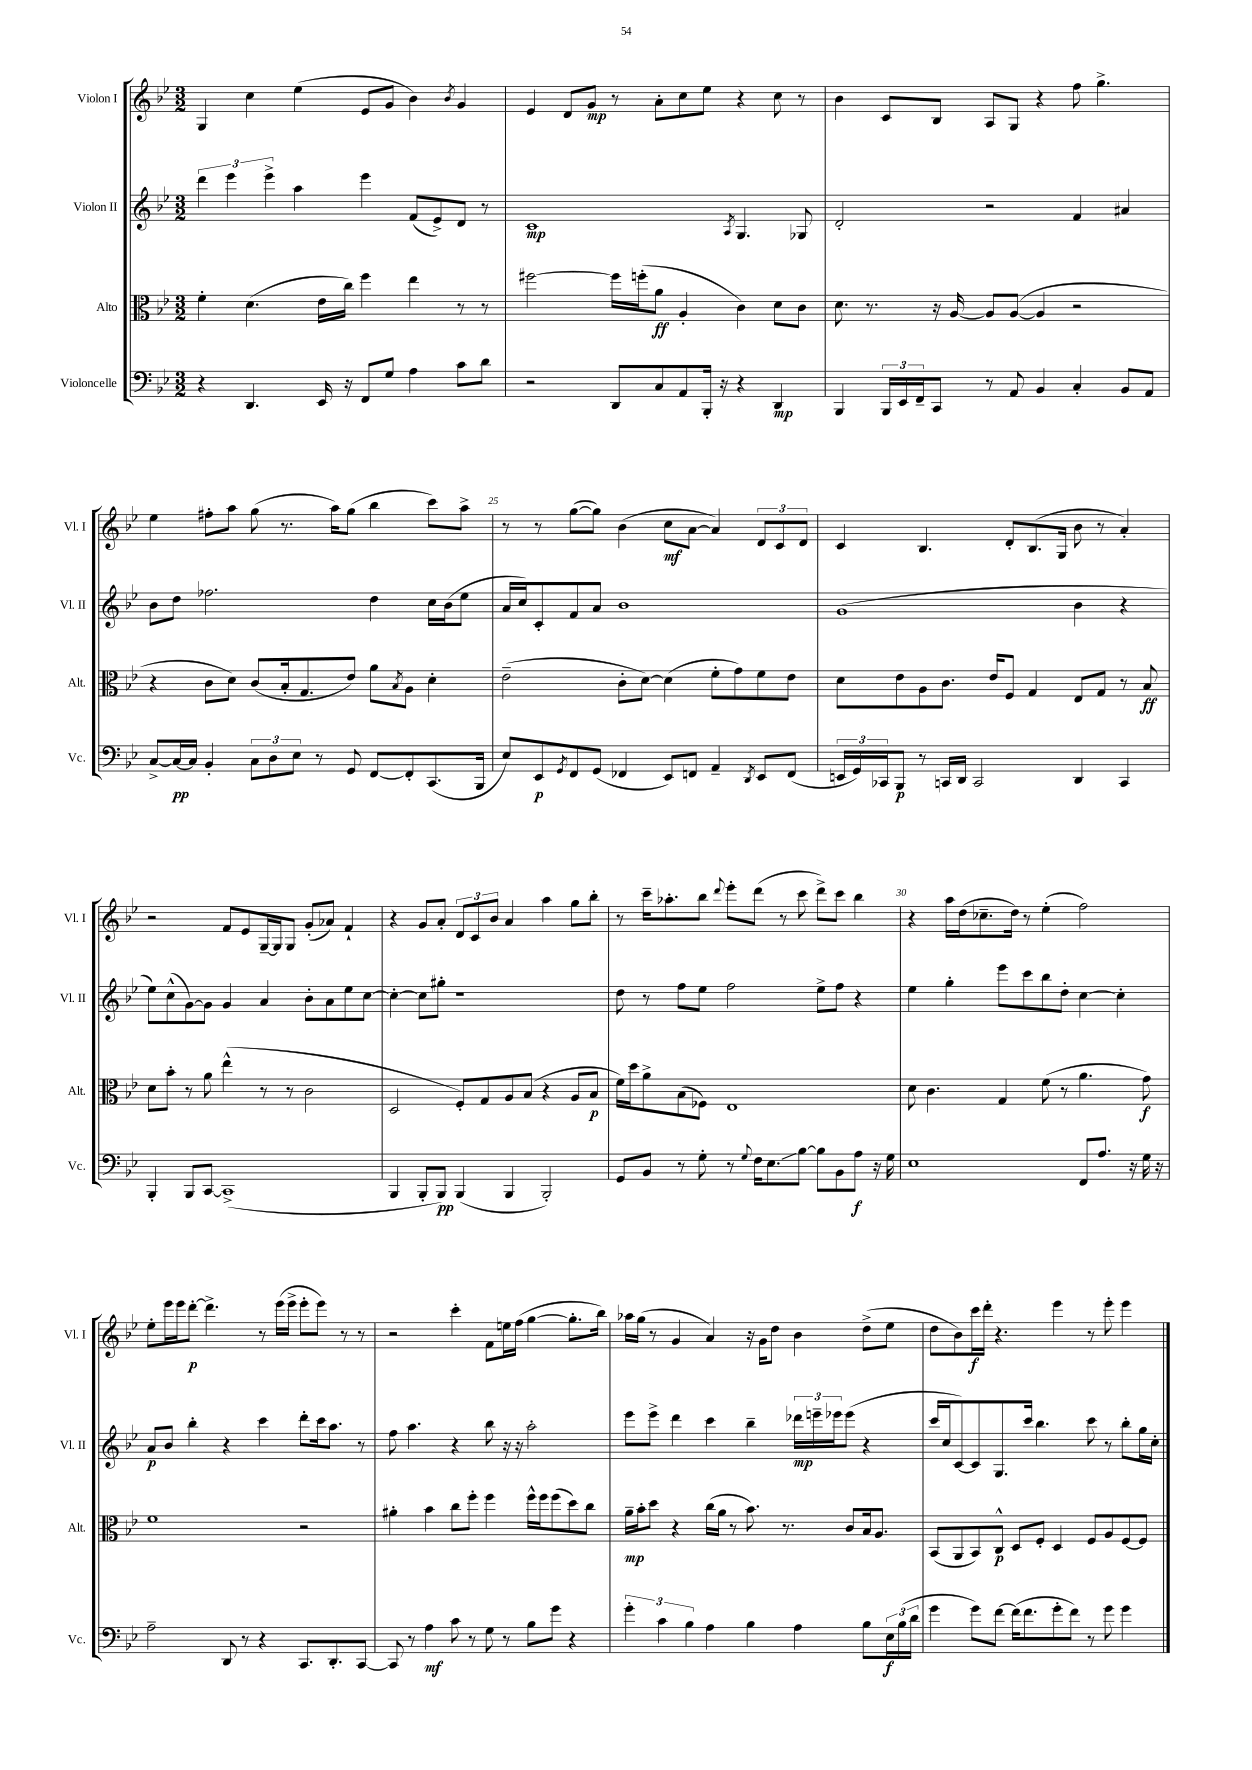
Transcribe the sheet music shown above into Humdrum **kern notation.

**kern	**kern	**kern	**kern
*staff4	*staff3	*staff2	*staff1
*clefF4	*clefC3	*clefG2	*clefG2
*k[b-e-]	*k[b-e-]	*k[b-e-]	*k[b-e-]
*M3/2	*M3/2	*M3/2	*M3/2
4r	4f'\	6ddd\	4G/
.	.	6eee-\	.
4.DD/	(4.d\	.	4cc\
.	.	6eee-^\	.
.	.	4aa\	(4ee-\
16EE-/	16e-\LL	.	.
16r	16cc\JJ)	.	.
8FF/L	4ff\	4eee-\	8e-/L
8G/J	.	.	8g/J
4A\	4ee-\	(8f/L	4b-\)
.	.	8e-^/)	.
.	.	.	8qb-/
8c\L	8r	8d/J	4g/
8d\J	8r	8r	.
=	=	=	=
2r	[2ff#\	1c	4e-/
.	.	.	8d/L
.	.	.	8g/J
8DD/L	16ff#\]LL	.	8r
.	(16ff'\J	.	.
8C/	8a\J	.	8a'\L
8AA/	4A'/	.	8cc\
16BBB-'/Jk	.	.	8ee-\J
16r	.	.	.
.	.	8qA/	.
4r	4c\)	4.G/	4r
4DD/	8d\L	.	8cc\
.	8c\J	8G-/	8r
=	=	=	=
4BBB-/	8.d\	2d'/	4b-\
.	8.r	.	.
24BBB-/LL	.	.	8c/L
24EE-/	.	.	.
24FF~/J	.	.	.
8CC/J	16r	.	8B-/J
.	[16A/	.	.
8r	8A/]L	2r	8A/L
8AA/	([8A/J	.	8G/J
4BB-/	4A/]	.	4r
4C'/	2r	4f/	8ff\
.	.	.	4.gg^\
8BB-/L	.	4a#/	.
8AA/J	.	.	.
=	=	=	=
[8C^/L	4r	8b-\L	4ee-\
16C/_L	.	8dd\J	.
16C/]JJ	.	.	.
4BB-'/	8c\L	2.ff-\	8ff#'\L
.	8d\J)	.	8aa\J
12C\L	(8c/L	.	(8gg\
12D\	.	.	.
.	16B-'/k	.	8.r
12E-\J	.	.	.
.	8.G/	.	.
8r	.	.	.
.	.	.	16aa\LK)
8GG/	8e-/J)	.	(8gg\J
[8FF/L	8a\L	4dd\	4bb-\
.	8qB-/	.	.
8FF'/]	8A\J	.	.
(8.CC/	4d'\	16cc\LL	8ccc\L)
.	.	(16b-\J	.
.	.	8ee-\J	8aa^\J
16BBB-/Jk	.	.	.
=	=	=	=
8E-/L)	(2e-~\	16a/LL	8r
.	.	16cc/J)	.
8EE-/	.	8c'/	8r
8qGG/	.	.	.
8FF/	.	8f/	([8gg\L
(8GG/J	.	8a/J	8gg\]J)
4FF-/	8c'\L	1b-	(4b-\
.	[8d\J)	.	.
8EE-/L)	(4d\]	.	8cc\L
8FF/J	.	.	[8a\J
4AA~/	8f'\L	.	4a/])
.	8g\)	.	.
8qDD/	.	.	.
8EE-/L	8f\	.	12d/L
.	.	.	12c/
(8FF/J	8e-\J	.	.
.	.	.	12d/J
=	=	=	=
24EE/LL	8d\L	(1g	4c/
24GG/)	.	.	.
24CC-/J	.	.	.
8BBB-/J	8e-\	.	.
8r	8A\	.	4.B-/
16CC/LL	8.c\J	.	.
16DD/JJ	.	.	.
2CC/	.	.	.
.	16e-/LK	.	.
.	8F/J	.	8d'/L
.	4G/	.	(8.B-/
.	.	.	16G/Jk
4DD/	8E-/L	4b-\	8b-\
.	8G/J	.	8r
4CC/	8r	4r	4a'/)
.	8B-/	.	.
=	=	=	=
4BBB-'/	8d\L	8ee-\L)	2r
.	8b-'\J	(8cc^^\	.
8BBB-/L	8r	[8g\)	.
[8CC/J	8a\	8g\]J	.
(1CC^]	(4ee-^^\	4g/	8f/L
.	.	.	8e-/
.	8r	4a/	[16G~/L
.	.	.	16G/]J
.	8r	.	8G/J
.	2c\	8b-'\L	(8g'/L
.	.	8a\	8a-/J)
.	.	8ee-\	4f`/
.	.	[8cc\J	.
=	=	=	=
4BBB-/	2D/	4cc'\_	4r
8BBB-'/L	.	8cc\]L	8g/L
8BBB-/J)	.	8gg#'\J	8a'/J
(4BBB-/	8F'/L)	1r	12d/L
.	.	.	12c/
.	8G/	.	.
.	.	.	12b-/J
4BBB-/	8A/	.	4a/
.	(8B-/J	.	.
2BBB-'/)	4r	.	4aa\
.	8A/L	.	8gg\L
.	8B-/J	.	8bb-'\J
=	=	=	=
8GG/L	16f\LL)	8dd\	8r
.	16dd\J	.	.
8BB-/J	8a^\	8r	16ccc~\LK
.	.	.	8.aa-'\
8r	(8B-\	8ff\L	.
8G'\	8F-\J)	8ee-\J	8bb-\J
.	.	.	8qqddd/
8r	1E-	2ff\	8eee-'\L
8qqG/	.	.	.
16F\LK	.	.	(8ddd\J
8.E-\	.	.	.
.	.	.	8r
[8B-\J	.	.	8ccc\
8B-\]L	.	8ee-^\L	8ddd^\L)
8BB-\	.	8ff\J	8ccc\J
8A\J	.	4r	4bb-\
16r	.	.	.
16G\	.	.	.
=	=	=	=
1E-	8d\	4ee-\	4r
.	4.c\	.	.
.	.	4gg'\	16aa\LL
.	.	.	(16dd\J
.	.	.	8.cc-~\
.	4G/	8eee-\L	.
.	.	.	16dd\Jk)
.	.	8ccc\	8r
.	(8f\	8bb-\	(4ee-'\
.	8r	8dd'\J	.
8FF/L	4.a\	[4cc\	2ff\)
8.A/J	.	.	.
.	.	4cc'\]	.
16r	.	.	.
16G\	8g\)	.	.
16r	.	.	.
=	=	=	=
2A~\	1f	8a/L	8ee-'\L
.	.	8b-/J	16eee-\L
.	.	.	16eee-\J
.	.	4bb-'\	[8ddd'\J
.	.	.	4.ddd^\]
8DD/	.	4r	.
8r	.	.	.
4r	.	4ccc\	8r
.	.	.	(16eee-\LL
.	.	.	16eee-^\JJ
8.CC/L	2r	8ddd'\L	8eee-'\L
.	.	16ccc\k	8eee-\J)
8.DD'/	.	8.aa\J	.
.	.	.	8r
[8CC/J	.	8r	8r
=	=	=	=
8CC/]	4a#'\	8ff\	2r
8r	.	4.aa\	.
4A\	4b-\	.	.
8c\	8cc\L	4r	4ccc'\
8r	8ff'\J	.	.
8G\	4ff\	8bb-\	8f\L
8r	.	16r	16ee\L
.	.	16r	(16ff\JJ
8B-\L	16ff^^\LL	2aa'\	[4gg\
.	16ff\J	.	.
8g\J	(8ff\	.	.
4r	8dd\)	.	8.gg'\]L
.	8cc\J	.	.
.	.	.	16bb-\Jk)
=	=	=	=
6g'\	16a~\LL	8eee-\L	16aa-\LL
.	16b-'\J	.	(16gg\JJ
.	8dd\J	8eee-^\J	8r
6c\	.	.	.
.	4r	4ddd\	4g/
6B-\	.	.	.
4A\	(16cc\LL	4ccc\	4a/)
.	16a\JJ	.	.
.	8r	.	.
4B-\	8.b-\)	4bb-~\	16r
.	.	.	16g\LK
.	.	.	8dd\J
.	8.r	.	.
4A\	.	24ddd-\LL	4b-\
.	.	24eee~\	.
.	.	24eee-\J	.
.	8c/L	(8eee-\J	.
8B-\L	16B-/k	4r	(8dd^\L
.	8.A/J	.	.
24E-\L	.	.	8ee-\J
(24B-\	.	.	.
24d\JJ	.	.	.
=	=	=	=
4g\	(8BB-/L	16ccc/LL	8dd\L
.	.	16cc/J	.
.	8AA/	[8c/)	8b-\)
8g\L)	8BB-/)	8c/]	16ccc\L
.	.	.	16ddd'\JJ
[8f\J	8C^^/J	8.G/	4.r
(16f\]LK	8D/L	.	.
8.f\	.	16ccc/Jk	.
.	8F'/J	4.bb-\	.
8g'\	4D/	.	4eee-\
8f\J)	.	.	.
8r	8F/L	8ccc\	8r
8g\	8A/	8r	8eee-'\
4g\	[8F/	8bb-'\L	4eee-\
.	8F/]J	16gg\L	.
.	.	16cc'\JJ	.
==	==	==	==
*-	*-	*-	*-
